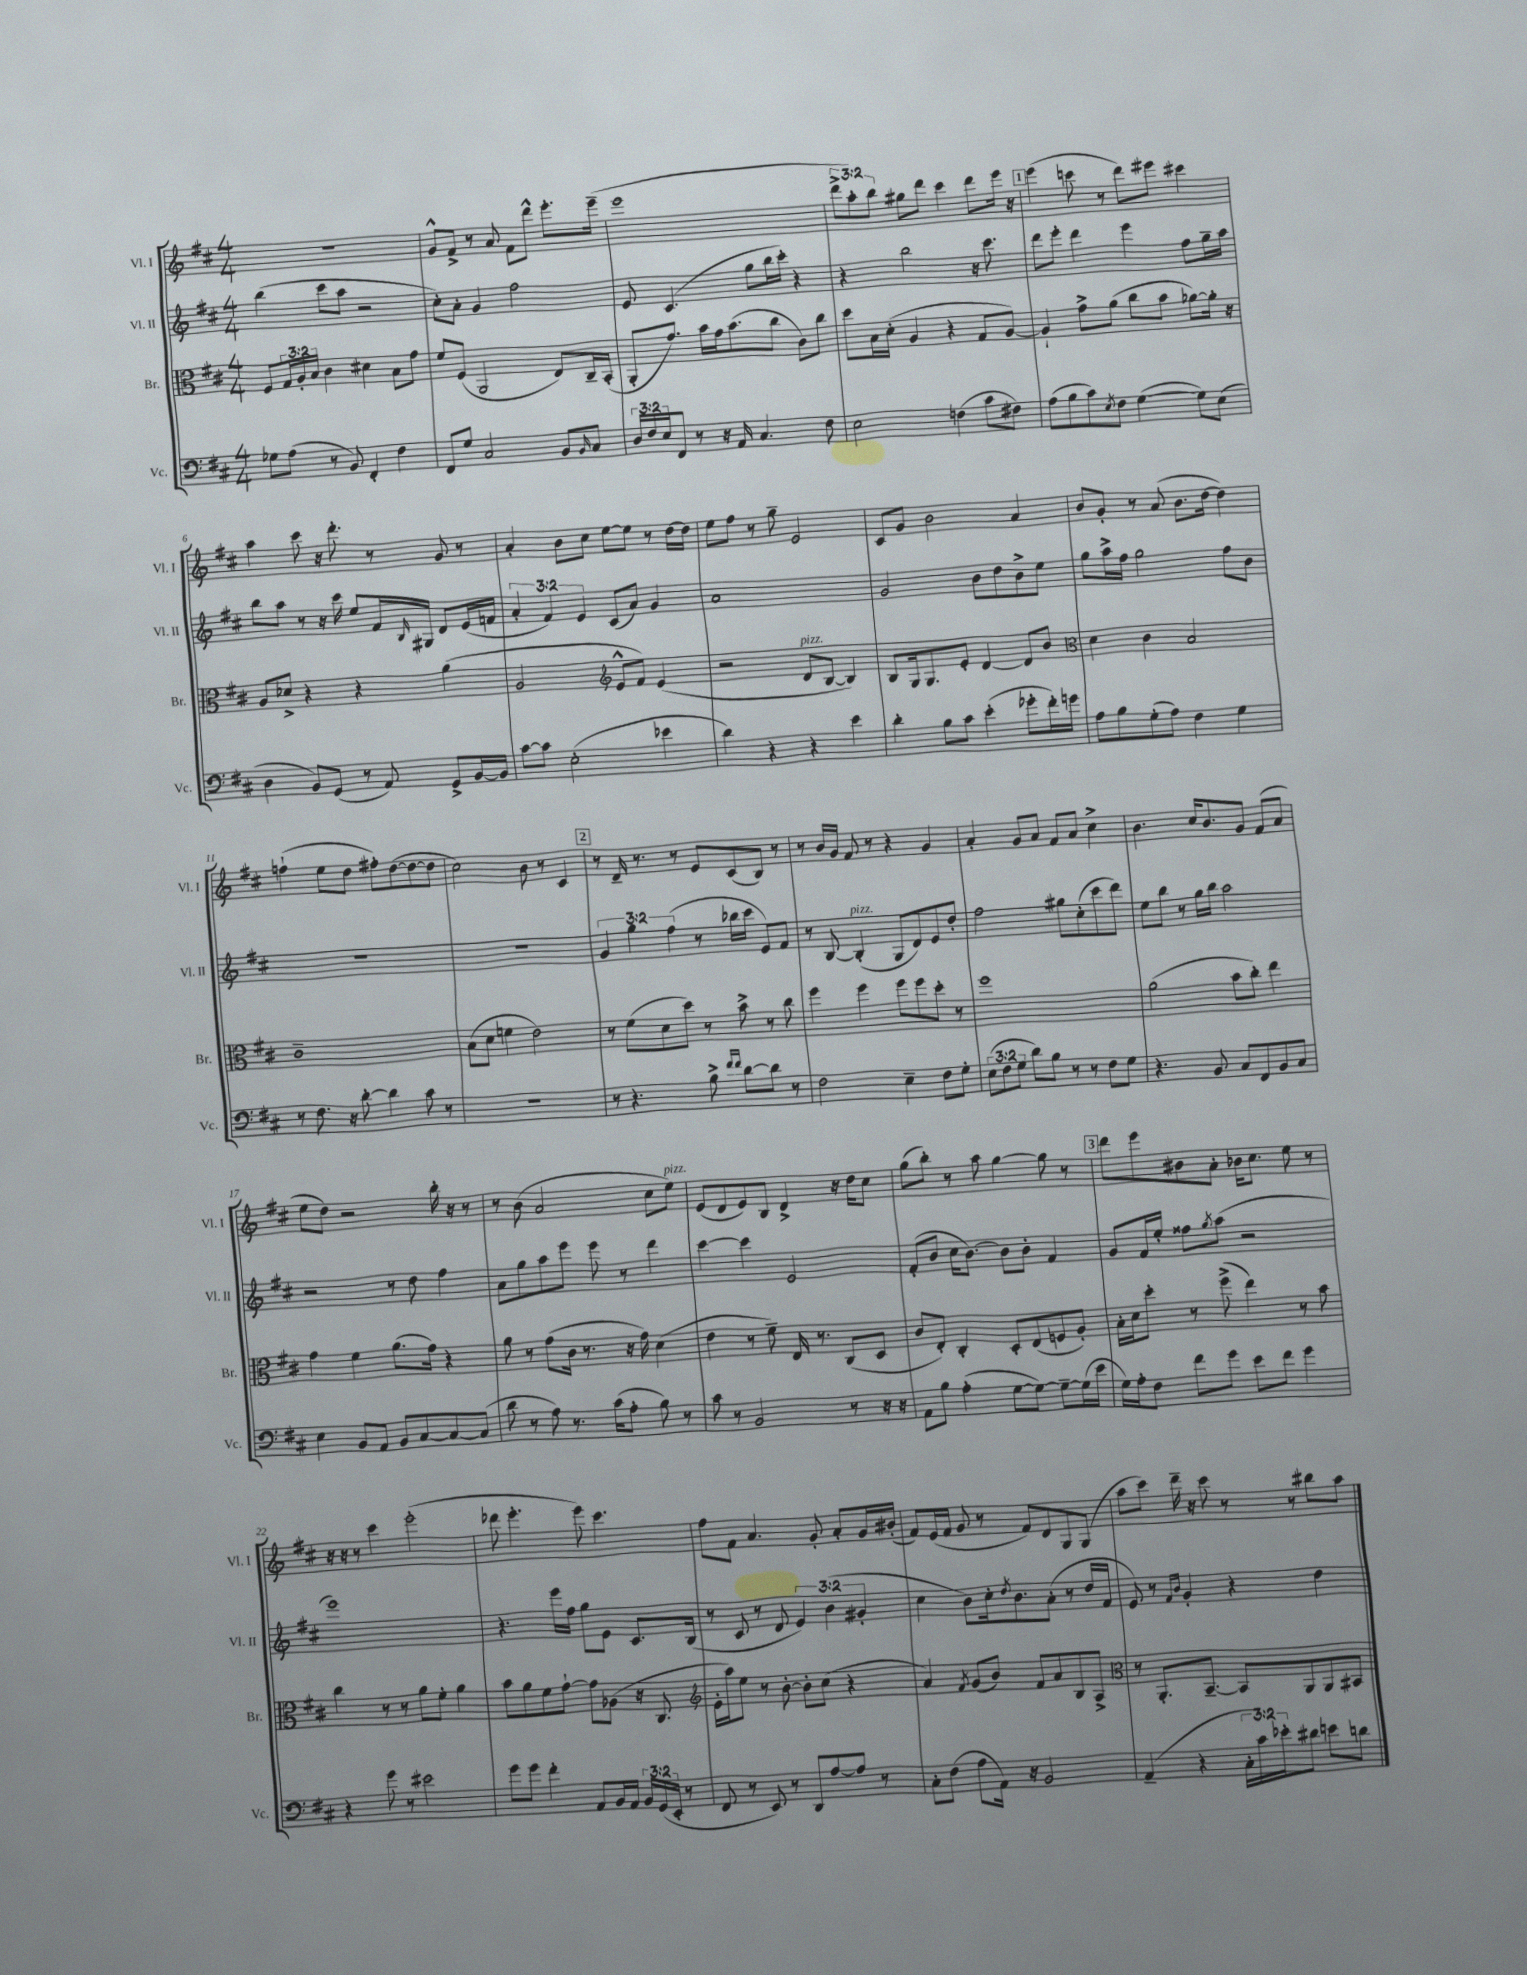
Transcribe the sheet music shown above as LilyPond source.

<<
\new StaffGroup <<
\new Staff = "s0" \with { instrumentName = "Vl. I" shortInstrumentName = "Vl. I" } {
    \clef treble \key d \major \numericTimeSignature \time 4/4 \override Staff.TupletNumber.text = #tuplet-number::calc-fraction-text
    r1 |
    g'8-^ fis'8-> r8 a'8 fis'8 d'''8-^ e'''8.-. e'''16--( |
    e'''1 |
    \tuplet 3/2 { d'''8-> a''8-.) b''8 } gis''8 d'''8 cis'''4 d'''8 e'''16 r16 |
    \mark \markup { \box "1" } e'''4( c'''8 r8 d'''8) eis'''8 cis'''4 |
    a''4 cis'''8 r16 d'''8.-. r8 g'8 r8 |
    a'4-. b'8 cis''8 e''8~ e''8 r8 d''16~ d''16 |
    e''8 fis''8 r8 g''8-- e'2 |
    cis'8 g'8 b'2 a'4 |
    b'8 g'8-. r8 a'8( b'8. d''16~ d''4) |
    f''4-!( e''8 d''8 fis''8-.) d''8~( d''8~ d''8 |
    cis''2) b'8 r8 cis'4 |
    \mark \markup { \box "2" } r8 d'16-- r8. r8 e'8 cis'8( b8) r8 |
    r8 b'16 g'16 fis'8 r8 r4 g'4 |
    a'4-. g'8 a'8 fis'8 a'8 cis''4-> |
    b'4. cis''16 b'8. g'8 fis'8( a'8 |
    e''8 d''8) r2 b''16-. r16 r8 |
    r8 b'8( a'2 cis''8 e''8^\markup { \italic "pizz." }) |
    e'8( d'8 e'8) b8 d'4-> r16 d''16 cis''8 |
    g''8( b''8-.) r8 a''8 g''4~ g''8 r8 |
    \mark \markup { \box "3" } d'''8 e'''8 bis'8 a'8-. bes'16 cis''8. e''8 r8 |
    r16 r16 r8 cis'''4 e'''2-.( |
    des'''8 e'''4.-. e'''8) cis'''4. |
    fis''8 fis'8 a'4. g'8-. a'8-. g'16 bis'16-.( |
    fis'8) e'16( fis'16 g'8 r8 fis'8) d'8 g8 g8( |
    a''8 cis'''8) d'''16-- r16 cis'''8 r8 r8 bis''8 a''8 \bar "|." |
}
\new Staff = "s1" \with { instrumentName = "Vl. II" shortInstrumentName = "Vl. II" } {
    \clef treble \key d \major \numericTimeSignature \time 4/4 \override Staff.TupletNumber.text = #tuplet-number::calc-fraction-text
    b''4( cis'''8 a''8 r2 |
    cis''8-.) a'8-. g'4 fis''2 |
    e'8 cis'4.( g''8 b''16 cis'''16-.) r4 |
    r4 b''2 r16 cis'''8. |
    \mark \markup { \box "1" } d'''8 e'''8-. d'''4 e'''4 fis''8 g''16-- a''16 |
    b''8 a''8 r8 r16 cis'''16 e''8 fis'16 \grace { b16 } gis16 d'8 e'16( f'16 |
    \tuplet 3/2 { a'4-. fis'4) e'4 } cis'8( a'8) g'4 |
    a'1 |
    g'2 b'8 d''8 b'8-> e''8 |
    g''8 a''16-> fis''16 g''2 fis''8 b'8 |
    R1 |
    R1 |
    \mark \markup { \box "2" } \tuplet 3/2 { g'4 g''4 fis''4( } r8 bes''16 cis'''16 e'8) fis'8 |
    r8 b8~ b4-.^\markup { \italic "pizz." }( g8 d'8) e'8 d''8-. |
    fis''2 gis''8 cis''8-.( cis'''8 d'''8) |
    e''8 b''8 r8 g''16 b''16 a''2 |
    r2 r8 d''8 fis''4 |
    a'8 g''8 a''8 e'''8 e'''8 r8 d'''4 |
    cis'''4~ cis'''4 e'2 |
    fis'8-.( b'8 cis''16 b'8.~) b'8 b'8-. fis'4 |
    \mark \markup { \box "3" } g'8 fis'16 e''16-. fisis''8 \acciaccatura { g''8 } a''8( r2 |
    e'''1) |
    r4. e'''16 fis''16 g''8 e'8 cis'8. b16( |
    r8 cis'8 r8 d'8 \tuplet 3/2 { e'4) b'4( gis'4-. } |
    cis''4 b'8) cis''16-. \acciaccatura { d''8 } b'8. a'8-.( r8 d''16 fis'16 |
    e'8) r8 \grace { fis'16 b'16 } g'4-. r4 d''4 \bar "|." |
}
\new Staff = "s2" \with { instrumentName = "Br." shortInstrumentName = "Br." } {
    \clef alto \key d \major \numericTimeSignature \time 4/4 \override Staff.TupletNumber.text = #tuplet-number::calc-fraction-text
    fis8 \tuplet 3/2 { g16 a16-. b16 } cis'4 dis'4 b8 g'8 |
    fis'8 fis8( a,2 e8) cis16-- b,16-.( |
    a,8-. g'8.) b'16 g'16 b'8.( cis''8 cis'8) cis''8 |
    d''8 b16 d'16-.( a4 r4 g8 a8~) |
    \mark \markup { \box "1" } a4-! g'8-> a'8( cis''8 b'8 aes'8~) aes'16-. r16 |
    a8 des'8-> r4 r4 a'4( |
    a2 \clef treble e'8-^ fis'8) e'4( |
    r2 d'8^\markup { \italic "pizz." } b8~ b4) |
    b8 g16 g8. e'8-. d'4~ d'8 b'8 |
    \clef alto d'4 cis'4 b2 |
    cis'1-- |
    b8( d'8 f'4 e'2) |
    \mark \markup { \box "2" } r8 fis'8( d'8 d''8) r8 b'8-> r8 cis''8 |
    fis''4 fis''4 fis''8 fis''8 d''8-. r8 |
    fis''1 |
    a'2( b'8 cis''8-.) e''4 |
    g'4 fis'4 a'8.( g'16) r4 |
    a'8 r8 g'8( cis'16 r8. r16 g'16) d'4( |
    e'4 r8 fis'8--) e16 r8. cis8( d8 |
    cis'8 e8-.) cis4-. d8-. e8( f8 a8-.) |
    \mark \markup { \box "3" } b16-. d'16 d''8-. r8 fis''8->( e''4) r8 b'8 |
    cis''4 r8 r8 a'8 fis'8-. a'4 |
    b'8 a'8 fis'8 g'8~-! g'8 aes8( r16 cis8. |
    \clef treble e'16-. a''16) e''8 r8 b'8~-. b'8-. cis''8( r4 |
    a'4) \acciaccatura { fis'8 } g'8( b'8) fis'8 a'8 b8 a8-> |
    \clef alto r8 a,8.-. b,8.~-- b,8 a,8 a,8 bis,8 \bar "|." |
}
\new Staff = "s3" \with { instrumentName = "Vc." shortInstrumentName = "Vc." } {
    \clef bass \key d \major \numericTimeSignature \time 4/4 \override Staff.TupletNumber.text = #tuplet-number::calc-fraction-text
    ges8 a8( r8 b,8) fis,4-. fis4 |
    fis,8 g8 cis2 b,8 \grace { b,16 } cis8 |
    \tuplet 3/2 { d16 fis16 e16 } fis,8 r8 r16 a,16 cis4. fis8 |
    e2 f4( cis'8 fis8) |
    \mark \markup { \box "1" } a8( b8 cis'8) \acciaccatura { e8 } fis8 g4~( g8) e8( |
    d4 b,8) g,8( r8 a,8) g,8-> b,16~ b,16 |
    cis'8~ cis'8 e2-.( ees'4 |
    d'4) r4 r4 e'4 |
    d'4-. b8 cis'8 e'4-.( ges'8-. fis'16-.) g'16 |
    a8 b8 g8-.( a8) fis4 g4 |
    r8 fis8. r16 d'8~-. d'4 cis'8 r8 |
    R1 |
    \mark \markup { \box "2" } r8 r4. b8-> \grace { fis'16 fis'16 } d'8~ d'8 r8 |
    fis2 e4-- fis8 g8-. |
    \tuplet 3/2 { e8( fis8 g8 } d'8) b8 r8 r8 fis8 g8 |
    r4. b,8 cis8 fis,8 b,8 cis8 |
    e4 b,8 a,8 b,8 cis8~ cis8~ cis8( |
    d'8 r8 a8) r8. cis'16( a8-. b8) r8 |
    cis'8 r8 b,2 r8 r16 r16 |
    a,8 b8 a4-.( g8~ g8~) g8~-- g16( e'16 |
    \mark \markup { \box "3" } g16) a16-. fis8 fis'8 g'8 e'8 fis'8 g'4 |
    r4 g'8 r8 eis'2 |
    g'8 g'8 fis'4-. a,8 b,16 a,16 \tuplet 3/2 { b,16 g,16( e,16-. } r8 |
    fis,8 r8 e,8) r8 d,8 a8~ a8 r8 |
    cis8-. fis8( a8 a,16) r16 b,2 |
    a,4--( r4 \tuplet 3/2 { cis16-. cis'16) ees'16-. } dis'8 e'8 d'8 \bar "|." |
}
>>
>>
